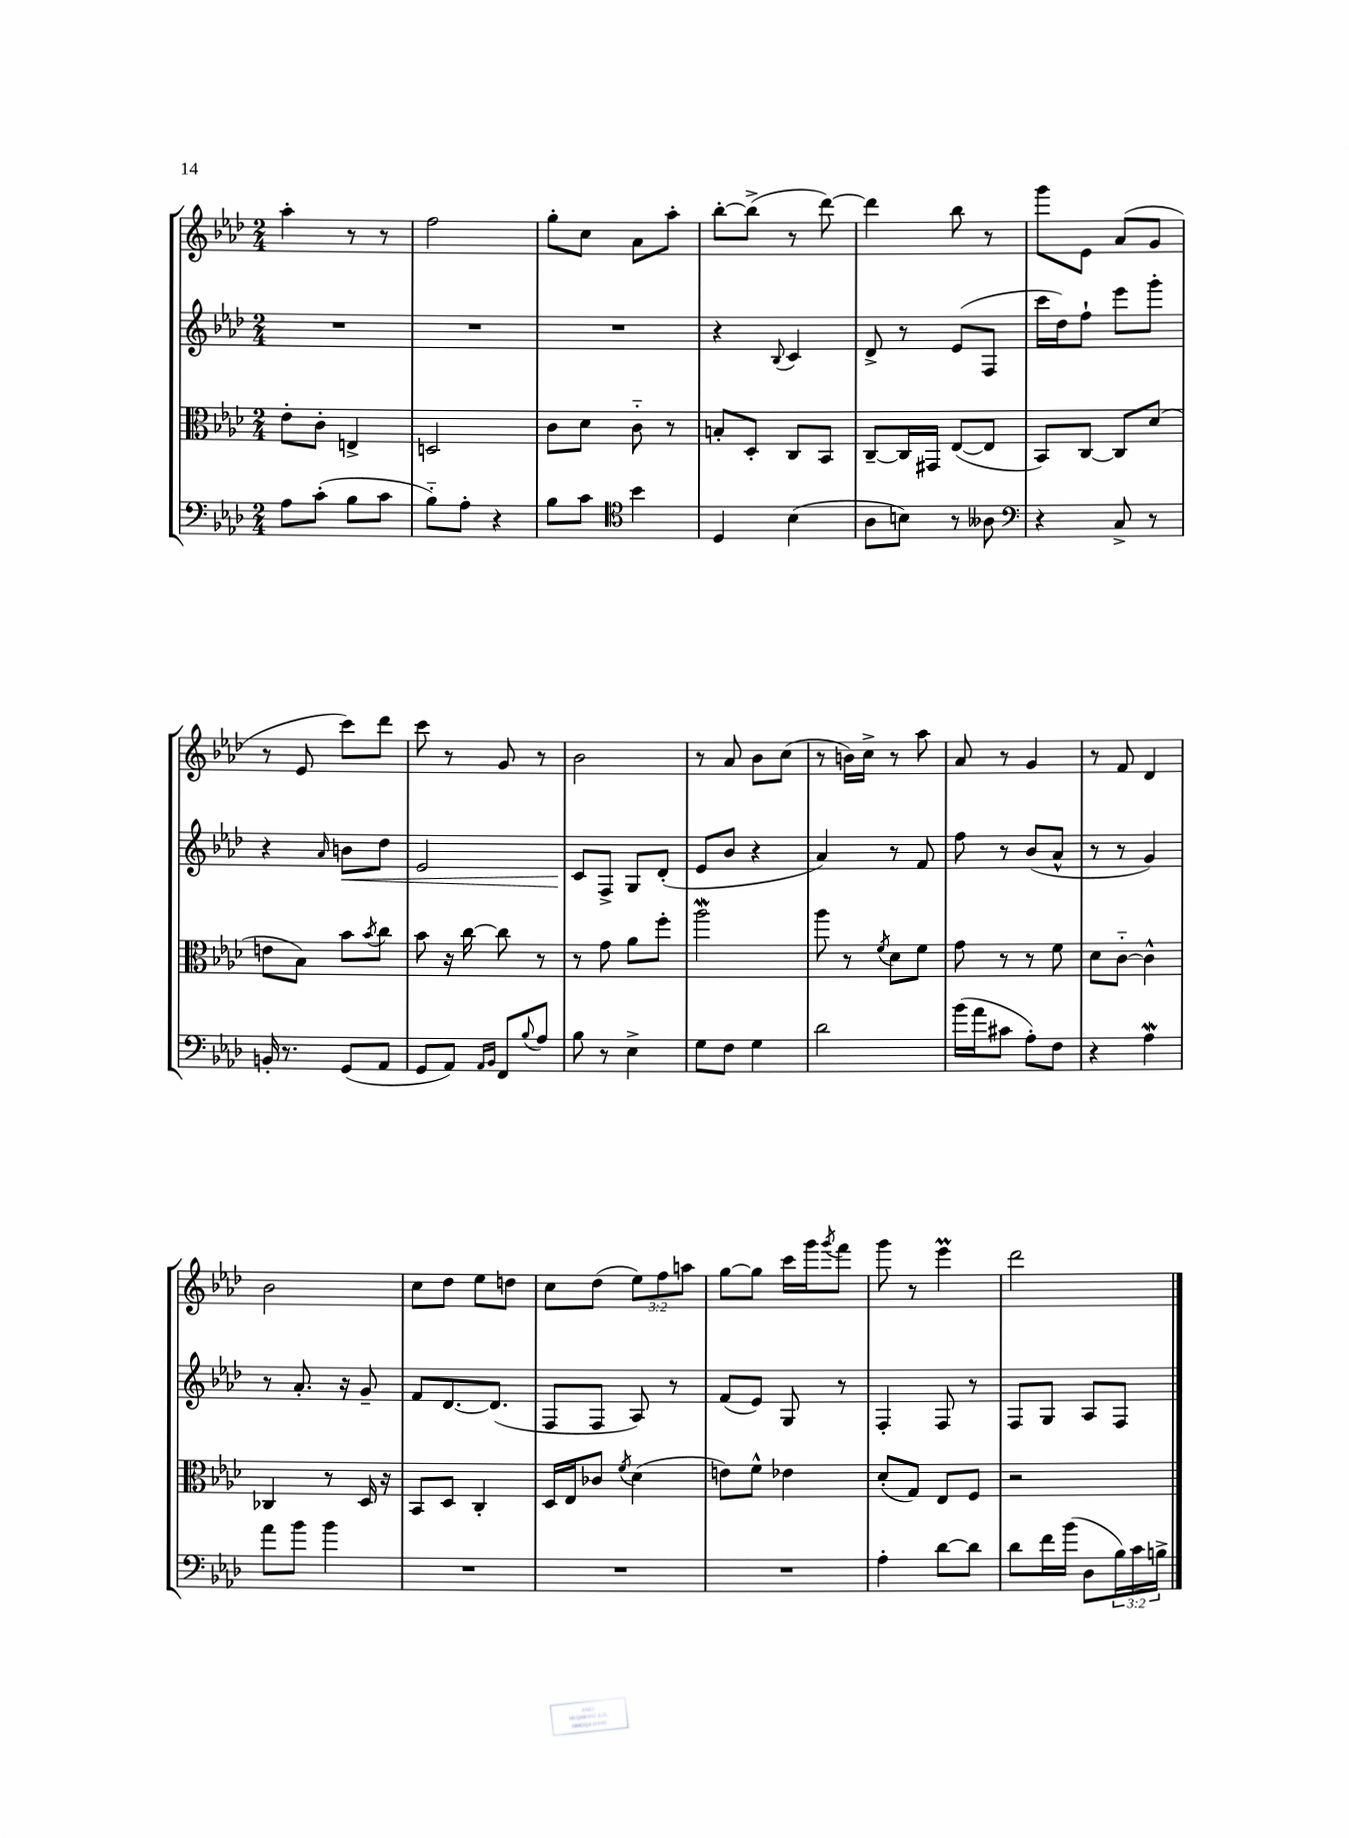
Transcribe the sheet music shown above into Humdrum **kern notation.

**kern	**kern	**kern	**kern
*staff4	*staff3	*staff2	*staff1
*clefF4	*clefC3	*clefG2	*clefG2
*k[b-e-a-d-]	*k[b-e-a-d-]	*k[b-e-a-d-]	*k[b-e-a-d-]
*M2/4	*M2/4	*M2/4	*M2/4
8A-\L	8e-'\L	2r	4aa-'\
(8c'\J	8c'\J	.	.
8B-\L	4E^/	.	8r
8c\J	.	.	8r
=	=	=	=
8B-'~\L)	2D/	2r	2ff\
8A-'\J	.	.	.
4r	.	.	.
=	=	=	=
8B-\L	8c\L	2r	8gg'\L
8c\J	8d-\J	.	8cc\J
*clefC4	*	*	*
4b-\	8c'~\	.	8a-\L
.	8r	.	8aa-'\J
=	=	=	=
4D-/	8B'/L	4r	[8bb-'\L
.	8D-'/J	.	(8bb-^\]J
.	.	8qqB-/	.
(4B-\	8C/L	4c/	8r
.	8BB-/J	.	[8ddd-\)
=	=	=	=
8A-\L	[8C~/L	8d-^/	4ddd-\]
8B\J)	16C/]L	8r	.
.	16GG#/JJ	.	.
8r	([8E-/L	(8e-/L	8bb-\
8A--\	8E-/]J	8F/J	8r
=	=	=	=
*clefF4	*	*	*
4r	8BB-/L)	16ccc\LL	8ggg\L
.	.	16dd-\J)	.
.	[8C/J	8ff`\J	8e-\J
8C^/	8C/]L	8eee-\L	(8a-/L
8r	(8d-/J	8ggg'\J	8g/J
=	=	=	=
16BB'/	8e\L	4r	8r
8.r	.	.	.
.	8B-\J)	.	8e-/
.	.	16qqa-/	.
(8GG/L	8b-\L	8b\L	8ccc\L)
.	8qb-/	.	.
8AA-/J	8cc\J	8dd-\J	8ddd-\J
=	=	=	=
8GG/L	8b-\	2e-/	8ccc\
8AA-/J)	16r	.	8r
.	[16cc\	.	.
16qqAA-/LL	.	.	.
16qqBB-/JJ	.	.	.
8FF/L	8cc\]	.	8g/
8qqB-/	.	.	.
8A-/J	8r	.	8r
=	=	=	=
8B-\	8r	8c/L	2b-\
8r	8g\	8F^/J	.
4E-^\	8a-\L	8G/L	.
.	8ff'\J	(8d-'/J	.
=	=	=	=
8G\L	2aa-\	8e-/L	8r
8F\J	.	8b-/J	8a-/
4G\	.	4r	8b-\L
.	.	.	(8cc\J
=	=	=	=
2d-\	8aa-\	4a-/)	8r
.	8r	.	16b\LL)
.	.	.	16cc^\JJ
.	8qf/	.	.
.	8d-\L	8r	8r
.	8f\J	8f/	8aa-\
=	=	=	=
(16b-\LL	8g\	8ff\	8a-/
16a-\J	.	.	.
8c#\J	8r	8r	8r
8A-'\L)	8r	(8b-/L	4g/
8F\J	8f\	8a-^^/J	.
=	=	=	=
4r	8d-\L	8r	8r
.	[8c'~\J	8r	8f/
4A-\	4c^^\]	4g/)	4d-/
=	=	=	=
8a-\L	4C-/	8r	2b-\
8b-\J	.	8.a-'/	.
4b-\	8r	.	.
.	.	16r	.
.	16D-/	8g~/	.
.	16r	.	.
=	=	=	=
2r	8BB-/L	8f/L	8cc\L
.	8D-/J	[8.d-/	8dd-\J
.	4C'/	.	8ee-\L
.	.	(8.d-/]J	.
.	.	.	8dd\J
=	=	=	=
2r	16D-/LL	8F/L	8cc\L
.	16E-/J	.	.
.	8c-/J	8F/J	(8dd-\J
.	8qf/	.	.
.	(4d-\	8A-/)	12ee-\L)
.	.	.	12ff\
.	.	8r	.
.	.	.	12aa\J
=	=	=	=
2r	8e\L)	(8f/L	[8gg\L
.	8f^^\J	8e-/J)	8gg\]J
.	4e-\	8G/	16ccc\LL
.	.	.	16ggg\J
.	.	.	8qggg/
.	.	8r	8fff\J
=	=	=	=
4A-'\	(8d-'/L	4F'/	8ggg\
.	8G/J)	.	8r
[8d-\L	8E-/L	8F/	4eee-\
8d-\]J	8F/J	8r	.
=	=	=	=
8d-\L	2r	8F/L	2ddd-\
16f\L	.	8G/J	.
(16b-\JJ	.	.	.
8D-\L	.	8A-/L	.
24B-\L)	.	8F/J	.
24c\	.	.	.
24B^\JJ	.	.	.
==	==	==	==
*-	*-	*-	*-
